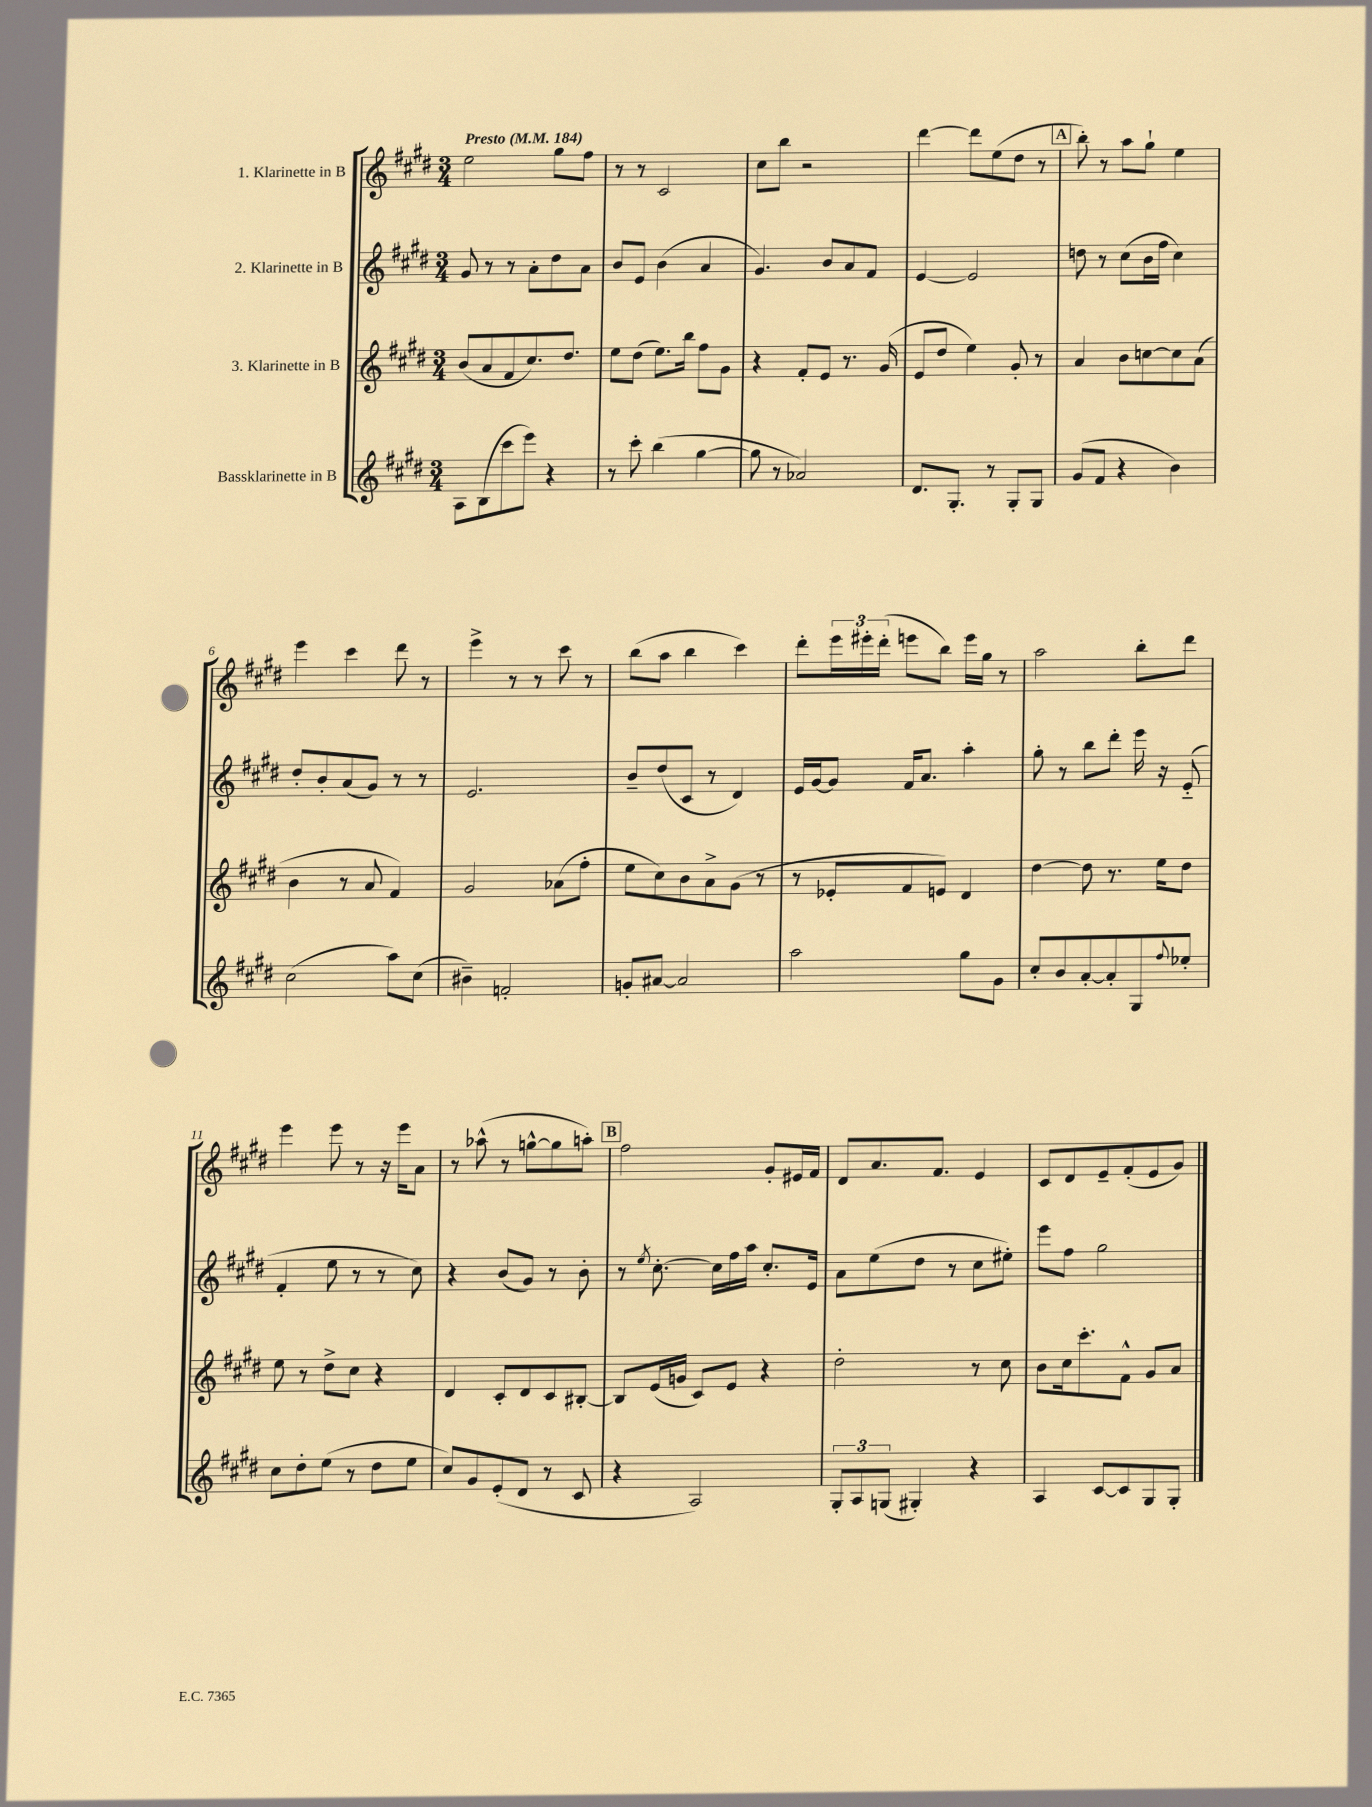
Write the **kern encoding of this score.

**kern	**kern	**kern	**kern
*staff4	*staff3	*staff2	*staff1
*clefG2	*clefG2	*clefG2	*clefG2
*k[f#c#g#d#]	*k[f#c#g#d#]	*k[f#c#g#d#]	*k[f#c#g#d#]
*M3/4	*M3/4	*M3/4	*M3/4
*MM184	*MM184	*MM184	*MM184
8A\L	(8b/L	8g#/	2ee\
(8B\	8a/	8r	.
8ccc#\	8f#/	8r	.
8eee\J)	8.cc#/)	8a'\L	.
4r	.	8dd#\	8gg#\L
.	8.dd#/J	.	.
.	.	8a\J	8ff#\J
=	=	=	=
8r	8ee\L	8b/L	8r
8ccc#'\	(8dd#\J	8e/J	8r
(4bb\	8.ee\L)	(4b\	2c#/
.	16bb\Jk	.	.
[4gg#\	8ff#\L	4a/	.
.	8g#\J	.	.
=	=	=	=
8gg#\]	4r	4.g#/)	8cc#\L
8r	.	.	8bb\J
2a-/)	8f#'/L	.	2r
.	8e/J	8b/L	.
.	8.r	8a/	.
.	.	8f#/J	.
.	(16g#/	.	.
=	=	=	=
8.d#/L	8e/L	[4e/	[4ddd#\
.	8dd#/J	.	.
8.G#'/J	.	.	.
.	4ee\)	2e/]	8ddd#\]L
8r	.	.	(8ee\
8G#'/L	8g#'/	.	8dd#\J
8G#/J	8r	.	8r
=	=	=	=
(8g#/L	4a/	8dd\	8bb'\)
8f#/J	.	8r	8r
4r	8b\L	(8cc#\L	8aa\L
.	[8cc\	16b\L	8gg#`\J
.	.	16ff#\JJ	.
4b\)	8cc\]	4cc#\)	4ee\
.	(8a\J	.	.
=	=	=	=
(2cc#\	4b\	8dd#'/L	4eee\
.	.	8b'/	.
.	8r	(8a/	4ccc#\
.	8a/	8g#/J)	.
8aa\L)	4f#/)	8r	8ddd#\
(8cc#\J	.	8r	8r
=	=	=	=
4b#~\)	2g#/	2.e/	4eee^\
2f'/	.	.	8r
.	.	.	8r
.	(8a-\L	.	8ccc#\
.	8ff#'\J	.	8r
=	=	=	=
8g'/L	8ee\L	8b~/L	(8bb\L
[8a#/J	8cc#\)	(8dd#/	8aa\J
2a#/]	8b\	8c#/J	4bb\
.	8a^\	8r	.
.	(8g#\J	4d#/)	4ccc#\)
.	8r	.	.
=	=	=	=
2aa\	8r	16e/LL	8ddd#'\L
.	.	[16g#/J	.
.	8e-'/L	8g#/]J	24eee\L
.	.	.	24eee#'\
.	.	.	(24ddd#'\JJ
.	8f#/	16f#/LK	8eee\L
.	.	8.a/J	.
.	8e/J)	.	8bb\J)
8gg#\L	4d#/	4aa'\	16eee\LL
.	.	.	16gg#\JJ
8g#\J	.	.	8r
=	=	=	=
8cc#'/L	[4dd#\	8gg#'\	2aa\
8b/	.	8r	.
[8a'/	8dd#\]	8bb\L	.
8a'/]	8.r	8ddd#'\J	.
8G#/	.	16eee\	8bb'\L
.	16ee\LK	16r	.
8qqff#/	.	.	.
8ee-'/J	8dd#\J	(8e'~/	8ddd#\J
=	=	=	=
8cc#\L	8ee\	4f#'/	4eee\
8dd#'\	8r	.	.
(8ee\J	8dd#^\L	8ee\	8eee\
8r	8cc#\J	8r	8r
8dd#\L	4r	8r	16r
.	.	.	16eee\LK
8ee\J	.	8cc#\)	8a\J
=	=	=	=
8cc#/L)	4d#/	4r	8r
8g#/	.	.	(8aa-^^\
(8e'/	8c#'/L	(8b/L	8r
8d#/J	8d#/	8g#/J)	[8gg^^\L
8r	8c#/	8r	8gg\]
8c#/	[8B#'/J	8b'\	8aa'\J)
=	=	=	=
4r	8B#/]L	8r	2ff#\
.	.	8qee/	.
.	(16e/L	[8.cc#'\	.
.	16g/JJ	.	.
2A/)	8c#/L)	.	.
.	.	16cc#\]LL	.
.	8e/J	16ff#\	.
.	.	16aa\JJ	.
.	4r	8.cc#'/L	8g#'/L
.	.	.	16e#/L
.	.	16e/Jk	16f#/JJ
=	=	=	=
12G#'/L	2dd#'\	8a\L	8d#/L
12A/	.	.	.
.	.	(8ee\	8.a/
(12G/J	.	.	.
4G#'/)	.	8dd#\J	.
.	.	.	8.f#/J
.	.	8r	.
4r	8r	8cc#\L	4e/
.	8cc#\	8ee#'\J)	.
=	=	=	=
4A/	8b\L	8eee\L	8c#/L
.	16cc#\k	8ff#\J	8d#/
.	8.ccc#'\	.	.
[8c#/L	.	2gg#\	8e~/
8c#/]	8f#^^\J	.	(8f#'/
8G#/	8g#/L	.	8e/
8G#'/J	8a/J	.	8g#/J)
==	==	==	==
*-	*-	*-	*-
